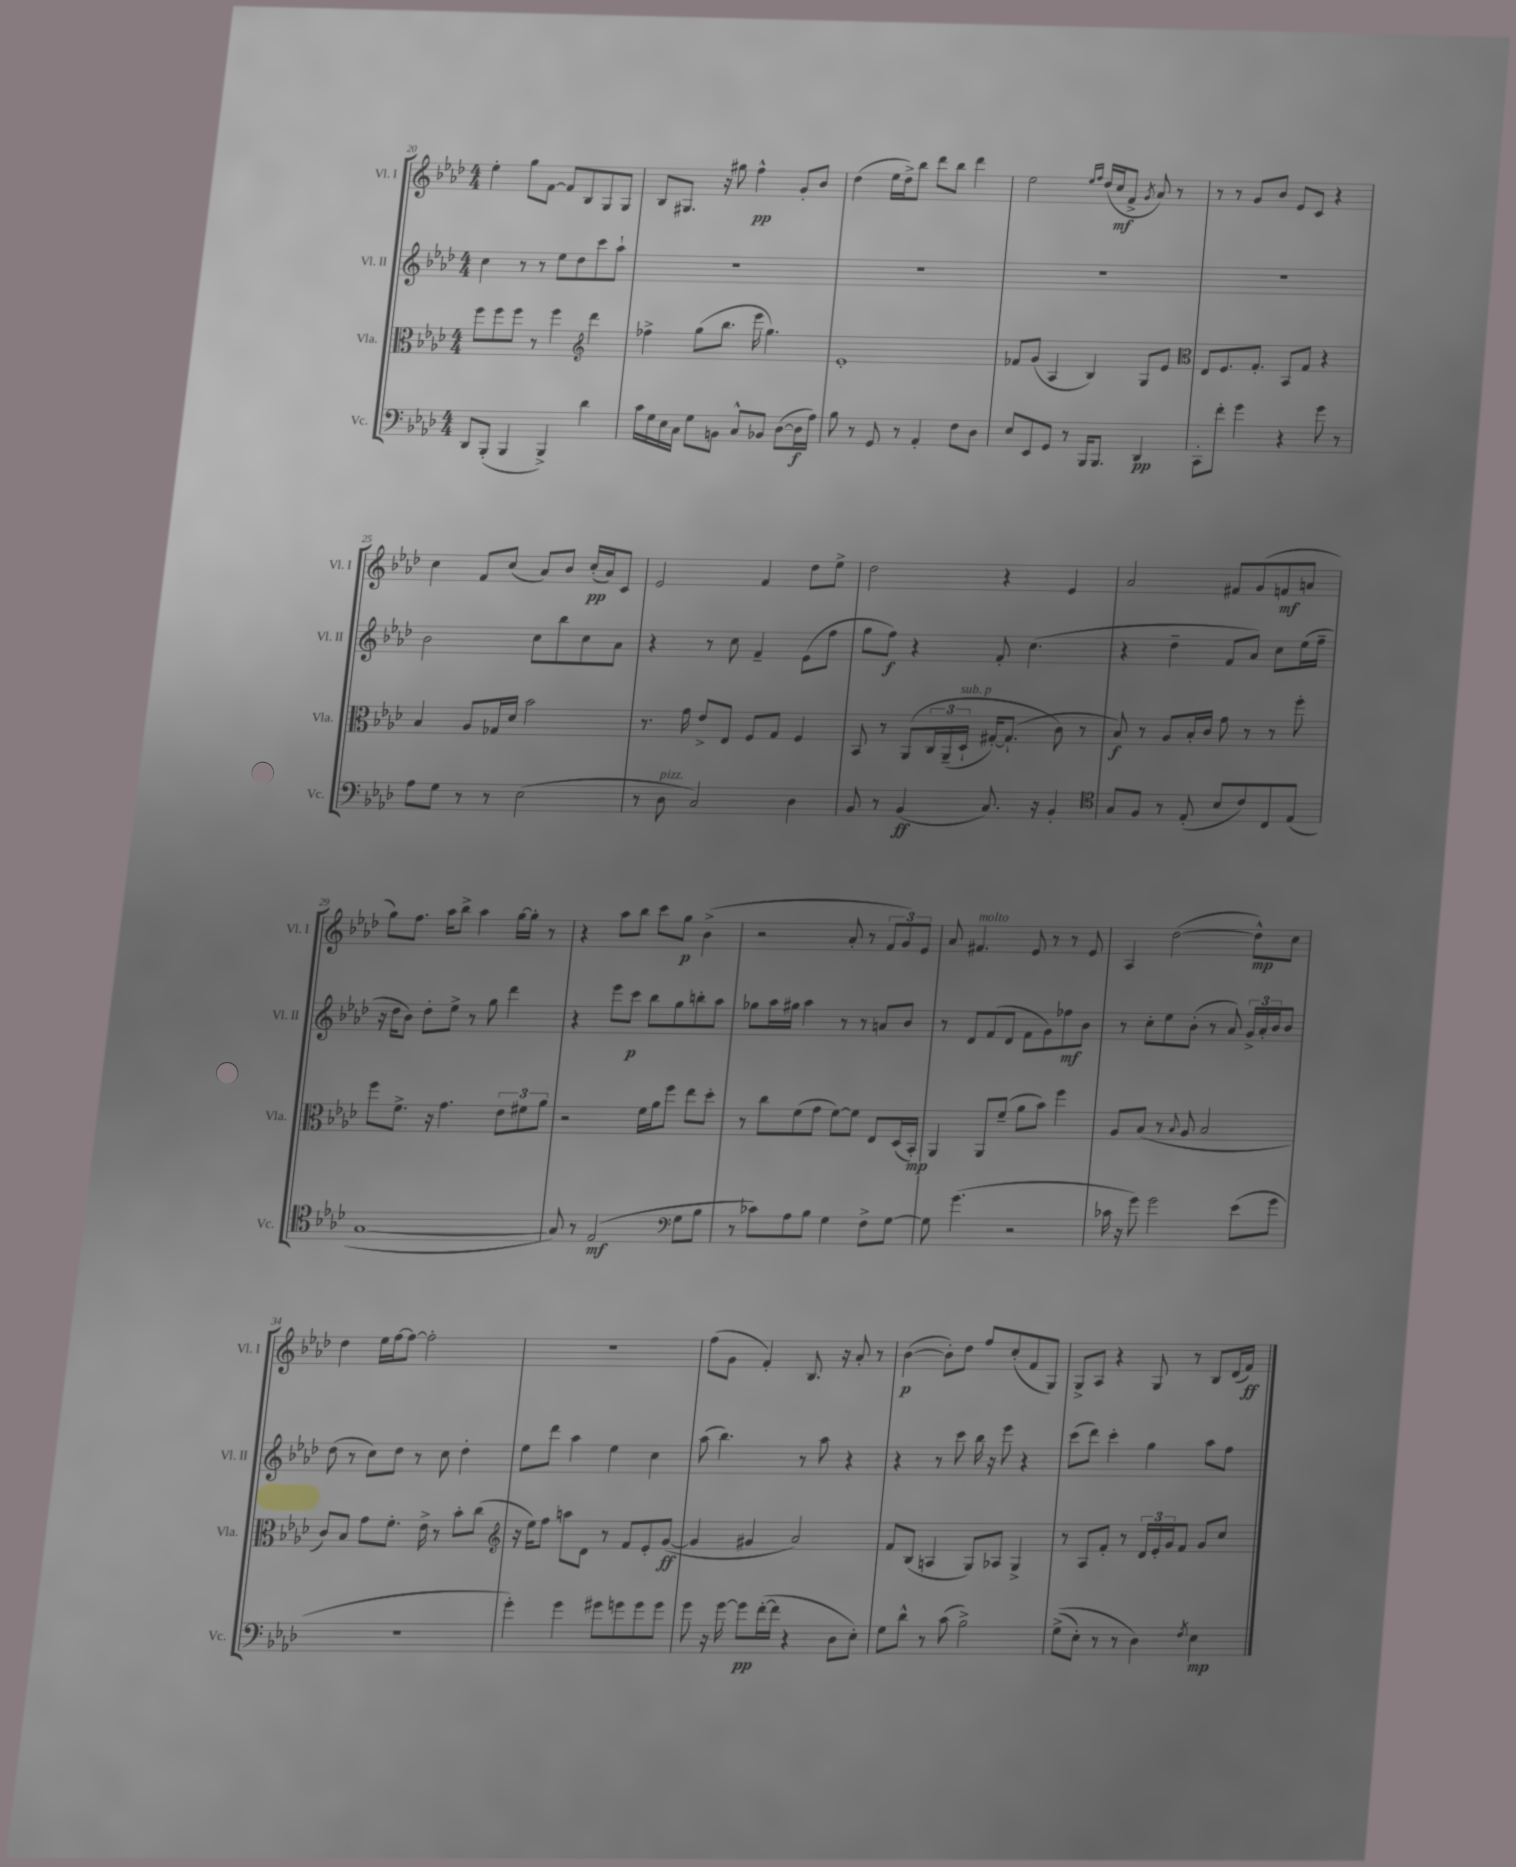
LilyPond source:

<<
\new StaffGroup <<
\new Staff = "s0" \with { instrumentName = "Vl. I" shortInstrumentName = "Vl. I" } {
    \clef treble \key aes \major \numericTimeSignature \time 4/4
    ees''4-. g''8 f'8~ f'8 bes8 g8 g8 |
    bes8 gis8. r16 gis''8 f''4-^\pp g'8-. bes'8 |
    des''4( ees''16 des''16->) bes''8 des'''8 bes''8 des'''4 |
    ees''2 \grace { ees''16 f''16 } des''16( c''16\mf f'8-> \acciaccatura { g'8 } aes'8) r8 |
    r8 r8 g'8 bes'8 ees'8 c'8 r4 |
    c''4 f'8 c''8( aes'8) bes'8 c''16-.\pp( aes'16) c'8 |
    ees'2 f'4 des''8 ees''8-> |
    des''2 r4 ees'4 |
    aes'2 fis'8 g'8( f'8\mf a'8 |
    g''8) f''8. aes''16 bes''8-> aes''4 g''16~ g''16-. r8 |
    r4 aes''8 bes''8 c'''8 g''8\p bes'4->( |
    r2 aes'8-. r8 \tuplet 3/2 { f'8 g'8) ees'8 } |
    aes'8 fis'4.^\markup { \italic "molto" } ees'8 r8 r8 ees'8 |
    aes4 des''2~( des''8-^\mp) c''8 |
    des''4 ees''16 f''16~ f''8~ f''2-. |
    R1 |
    f''8( g'8 f'4-.) bes8. r16 aes'8-. r8 |
    bes'4~\p( bes'8-.) des''8 f''8 c''8-.( f'8 g8) |
    g8-> aes8 r4 g8 r8 bes8 des'16( f'16\ff) \bar "|." |
}
\new Staff = "s1" \with { instrumentName = "Vl. II" shortInstrumentName = "Vl. II" } {
    \clef treble \key aes \major \numericTimeSignature \time 4/4
    c''4 r8 r8 ees''8 des''8 c'''8 aes''8-! |
    R1 |
    R1 |
    R1 |
    R1 |
    bes'2 c''8 bes''8 c''8 aes'8 |
    r4 r8 c''8 f'4-- ees'8( f''8 |
    g''8 f''8\f) r4 f'8-. c''4.( |
    r4 des''4-- f'8 aes'8) c''8 ees''16( f''16-- |
    r16 des''16 bes'8) des''8-. ees''8-> r8 g''8 des'''4 |
    r4 ees'''8 c'''8\p bes''8 g''8 b''8-. aes''8 |
    ges''8 aes''16 gis''16 aes''4 r8 r8 a'8 bes'8 |
    r8 des'8 f'8( des'8 f'8 g'8) fes''8\mf bes'8 |
    r8 c''8-. ees''8 bes'8-.( r8 aes'8) \tuplet 3/2 { g'16-> aes'16-. bes'16 } bes'8 |
    des''8( r8 c''8) des''8 r8 c''8 des''4-. |
    ees''8 des'''8 aes''4 ees''4 c''4 |
    aes''8( bes''4.) r8 aes''8 r4 |
    r4 r8 c'''8 bes''16 r16 ees'''8 r4 |
    c'''8( des'''8) c'''4-. g''4 aes''8 f''8 \bar "|." |
}
\new Staff = "s2" \with { instrumentName = "Vla." shortInstrumentName = "Vla." } {
    \clef alto \key aes \major \numericTimeSignature \time 4/4
    f''8 f''8 f''8 r8 f''4 \clef treble des'''4 |
    fes''4-> g''8( bes''8. ees'''16 g''4.) |
    ees'1-. |
    fes'8 g'8( aes4 bes4) g8 ees'8 |
    \clef alto ees8 f8. g8.-. bes,8 g8 r4 |
    bes4 aes8 ges16 des'16 bes'2 |
    r8. g'16 ees'8-> ees8 f8 g8 f4 |
    bes,8 r8 aes,8\( \tuplet 3/2 { c16 aes,16--( des16-!^\markup { \italic "sub. p" } } gis16~-.) gis8.-!( c'8\) r8 |
    bes8\f) r8 aes8 bes16-. c'16 g'8 r8 r8 f''8-. |
    f''8 f'8.-> r16 g'4. \tuplet 3/2 { ees'8 fis'8 aes'8 } |
    r2 f'16 aes'16 f''8 ees''8 des''8-. |
    r8 c''8 f'8( g'8 f'8~) f'8 ees8 des16( bes,16-.\mp) |
    aes,4 aes,8 f'8--( aes'8 bes'8) f''4 |
    aes8 bes8( r8 \appoggiatura { bes8 } aes8 bes2 |
    c'8) bes8 g'8 f'8.-. ees'16-> r8 bes'8-. c''8( |
    \clef treble r16 ees''16) f''8 a''8 des'8 r8 f'8 ees'8-. g'8~\ff( |
    g'4 gis'4 aes'2) |
    f'8 bes8( a4 g8) aes8 g4-> |
    r8 aes8 f'8-. r8 \tuplet 3/2 { des'16 ees'16-. g'16 } f'8 g'8 c''8 \bar "|." |
}
\new Staff = "s3" \with { instrumentName = "Vc." shortInstrumentName = "Vc." } {
    \clef bass \key aes \major \numericTimeSignature \time 4/4
    des,8 bes,,8-.( bes,,4 bes,,4->) des'4 |
    c'16 g16 ees16 c16 g8 b,8 c8-^ bes,8 des8~( des16\f aes16) |
    bes8 r8 g,8 r8 aes,4-. f8 des8 |
    ees8 ees,8 g,8 r8 bes,,16 bes,,8. des,4\pp |
    c,8-. f'8-. g'4 r4 g'8 r8 |
    aes8 g8 r8 r8 ees2( |
    r8 des8^\markup { \italic "pizz." } c2) des4 |
    bes,8 r8 bes,4\ff( c8.) r16 bes,4-. |
    \clef tenor g8 f8 r8 ees8-.( bes8 c'8) c8 ees8( |
    g1~ |
    g8) r8 ees2\mf( \clef bass g8 bes8 |
    r8 ces'8) aes8 bes8 g4 f8-> g8~ |
    g8 g'4.( r2 |
    ces'16 r16 g'8) g'2 ees'8( g'8 |
    R1 |
    g'4-.) g'4 gis'8 g'8 g'8 g'8 |
    g'8 r16 g'16~ g'8\pp f'16~-.( f'16 r4 des8 ees8-.) |
    g8 des'8-^ r8 c'8( bes2->) |
    g8->(\( ees8-.) r8 r8 des4\) \acciaccatura { f8 } ees4\mp \bar "|." |
}
>>
>>
\layout { \context { \Score currentBarNumber = #20 } }
